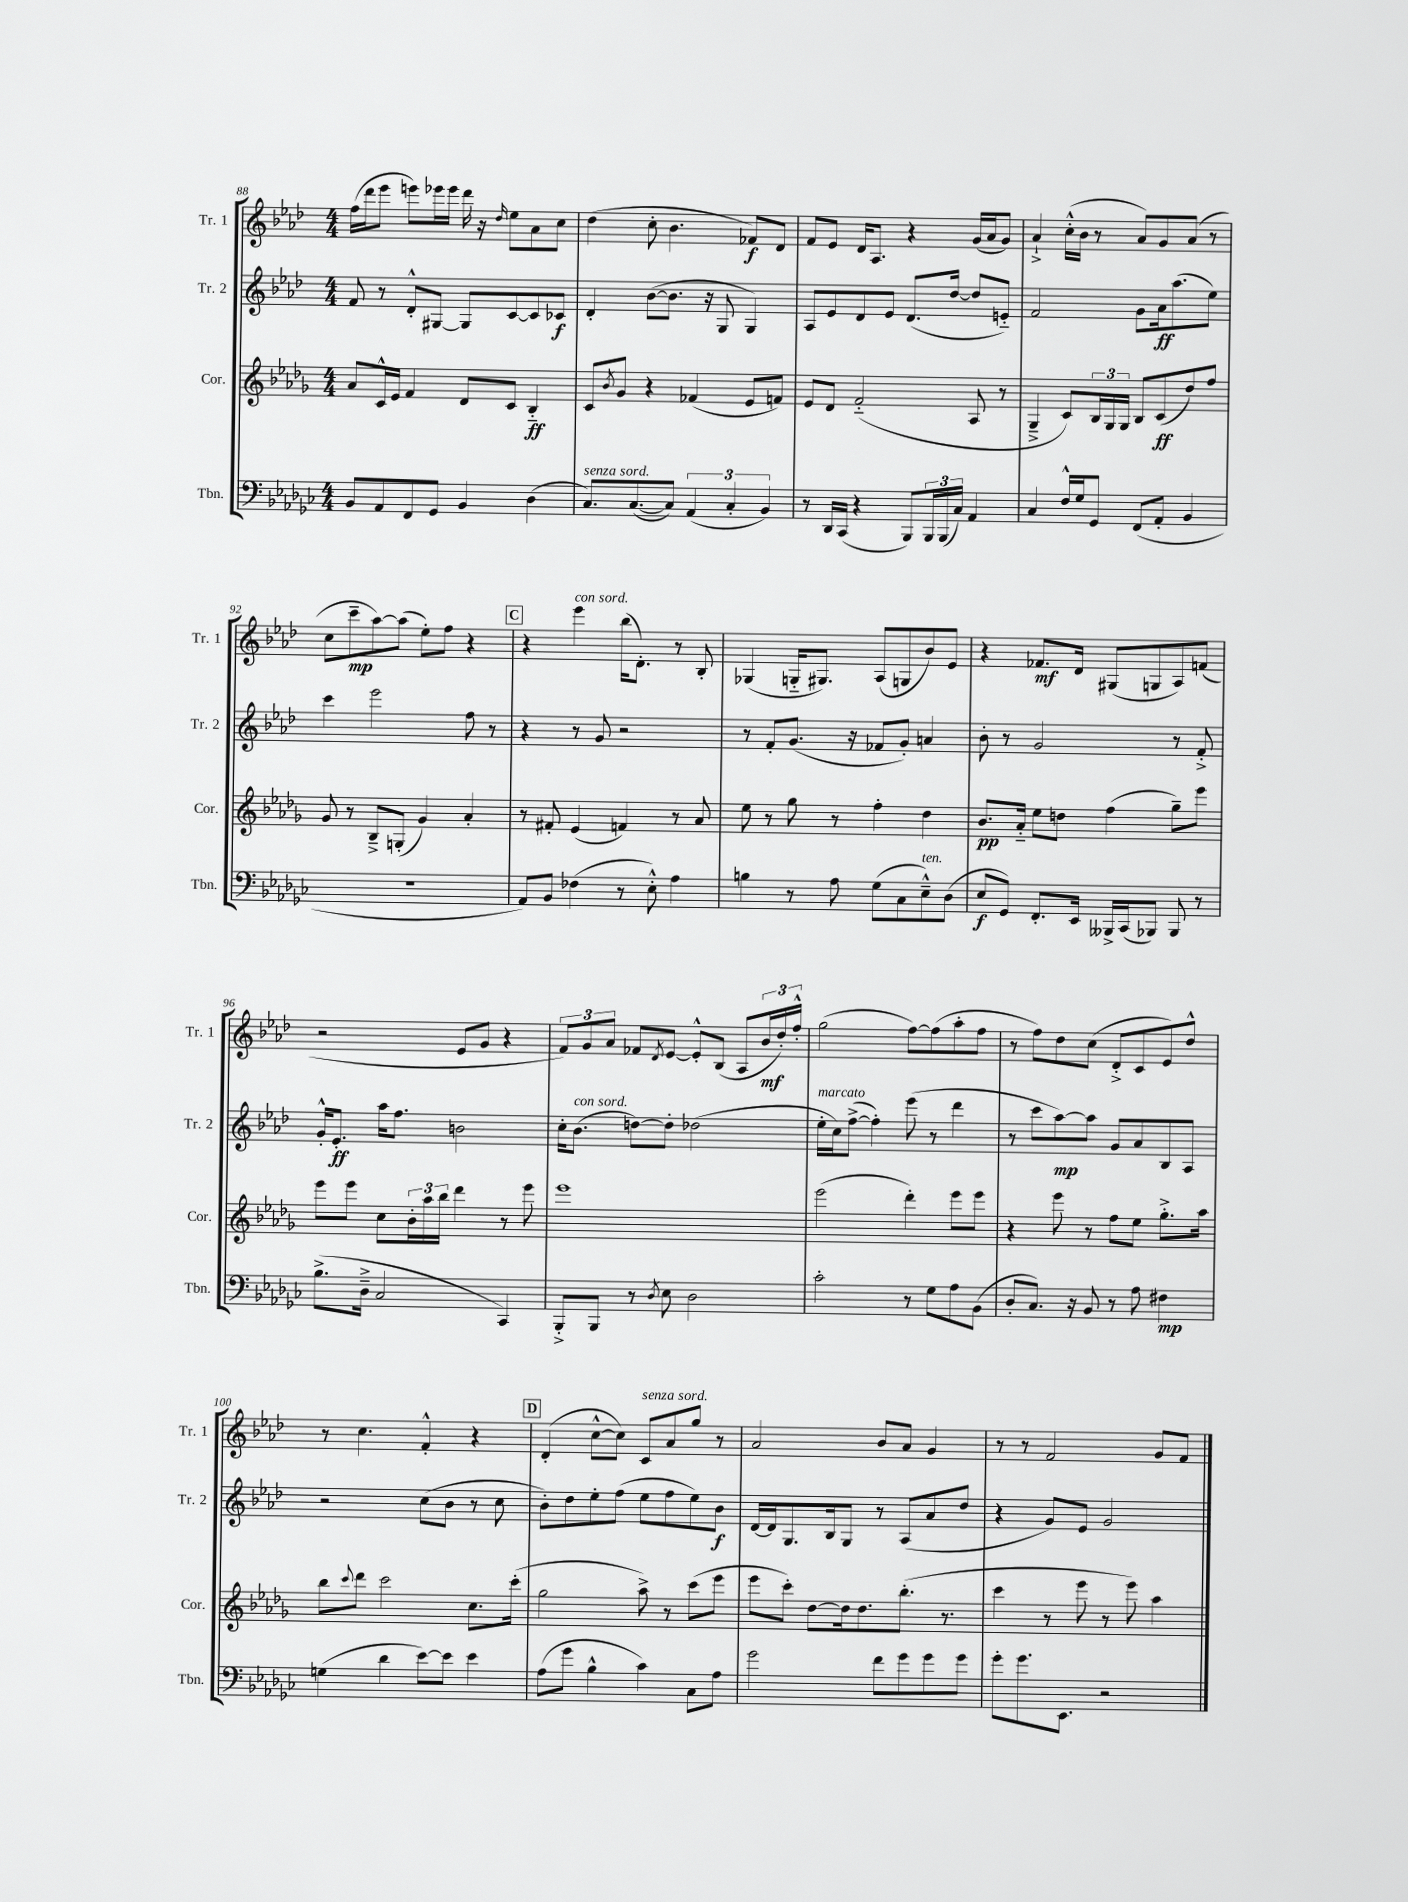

**kern	**kern	**kern	**kern
*staff4	*staff3	*staff2	*staff1
*clefF4	*clefG2	*clefG2	*clefG2
*k[b-e-a-d-g-c-]	*k[b-e-a-d-g-]	*k[b-e-a-d-]	*k[b-e-a-d-]
*M4/4	*M4/4	*M4/4	*M4/4
8BB-	8a-	8f	(16ff
.	.	.	16ddd-
8AA-	16c^^	8r	8eee-
.	16e-	.	.
8FF	4f	8d-'^^	8eee)
8GG-	.	[8G#	16eee-
.	.	.	16eee-
4BB-	8d-	8G#]	16ddd-
.	.	.	16r
.	.	.	16qqdd-
.	8c	[8c	8ee-
(4D-	4B-'~	8c]	8a-
.	.	8c-	8cc
=	=	=	=
8.C-)	8c	4d-'	(4dd-
.	8qb-	.	.
.	8g-	.	.
([8.C-	.	.	.
.	4r	([8b-	8cc'
8C-])	.	8.b-]	4.b-
(6AA-	(4f-	.	.
.	.	16r	.
.	.	8G	.
6C-'	.	.	.
.	8e-	4G)	8f-)
6BB-)	.	.	.
.	8f)	.	8d-
=	=	=	=
8r	8e-	8A-	8f
16DD-	8d-	8e-	8e-
(16CC-	.	.	.
4r	(2f'~	8d-	16d-
.	.	.	8.A-
.	.	8e-	.
8BBB-)	.	(8.d-	4r
24BBB-	.	.	.
(24BBB-	.	.	.
.	.	[16dd-	.
24C-)	.	.	.
4AA-	8A-	8dd-]	(16g
.	.	.	16a-
.	8r	8e'~)	8g)
=	=	=	=
4C-	4G-~^	2f	4a-`^
16F^^	8c)	.	(16cc'^^
16G-	.	.	16b-
8GG-	24B-	.	8r
.	24G-	.	.
.	24G-	.	.
(8FF	8B-	8g	8a-)
8AA-'	(8c	16a-	8g
.	.	(8.aa-	.
4BB-	8dd-)	.	(8a-
.	8ff	8ee-)	8r
=	=	=	=
1r	8g-	4ccc	8cc
.	8r	.	8ccc~
.	8B-~^	2eee-	[8aa-)
.	(8G'	.	(8aa-]
.	4g-)	.	8ee-')
.	.	.	8ff
.	4a-'	8ff	4r
.	.	8r	.
=	=	=	=
8AA-)	8r	4r	4r
8BB-	8f#'	.	.
(4F-	(4e-	8r	4eee-
.	.	8g	.
8r	4f)	2r	(16bb-
.	.	.	8.d-')
8E-'^^)	.	.	.
4A-	8r	.	8r
.	8a-	.	8B-'
=	=	=	=
4B	8ee-	8r	(4G-
.	8r	8f'	.
8r	8gg-	(8.g	16G'~
.	.	.	8.G#)
8A-	8r	.	.
.	.	16r	.
(8G-	4ff'	8f-	(8A-
8C-	.	8g')	8G
8E-~^^)	4dd-	4a	8b-)
(8D-	.	.	8e-
=	=	=	=
8E-	8.b-	8b-'	4r
8GG-)	.	8r	.
.	16a-'~	.	.
8.FF'	8ee-	2g	8.f-
.	8dd	.	.
16EE-	.	.	16d-
16BBB--^	(4ff	.	(8G#
(16CC-	.	.	.
8BBB-)	.	.	8G
8BBB-	8gg-~)	8r	8A-)
8r	8eee-	8f'^	(8f
=	=	=	=
(8.B-^	8eee-	16g'^^	2r
.	.	8.e-'	.
.	8eee-	.	.
16D-~^	.	.	.
2C-	8cc	16aa-	.
.	.	8.ff	.
.	24b-'	.	.
.	24aa-	.	.
.	24bb-	.	.
.	4ddd-	2b	8e-
.	.	.	8g
4CC-)	8r	.	4r
.	8eee-	.	.
=	=	=	=
8BBB-'^	1eee-	16cc'	12f)
.	.	(8.b-	.
.	.	.	12g
8BBB-	.	.	.
.	.	.	12a-
8r	.	[8dd)	8f-
8qD-	.	.	8qd-
8E-	.	8dd']	[8e-
2D-	.	(2dd-	8e-'^^]
.	.	.	(8B-
.	.	.	8A-
.	.	.	24b-
.	.	.	24dd-')
.	.	.	24ff'^^
=	=	=	=
2c-'	(2eee-	16ee-'	(2gg
.	.	16cc)	.
.	.	([8ff^	.
.	.	4ff'])	.
8r	4ddd-')	(8eee-	[8ff)
8G-	.	8r	(8ff]
8A-	8eee-	4ddd-	8aa-'
(8BB-	8eee-	.	8ff
=	=	=	=
8D-'	4r	8r	8r
8.C-)	.	8ccc	8ff)
.	8eee-	[8aa-)	8dd-
16r	.	.	.
8BB-	8r	8aa-]	(8cc
8r	8ff	8g	8d-'^
8A-	8ee-	8a-	8c
4F#	8.gg-'^	8B-	8e-)
.	.	8A-	8dd-^^
.	16aa-	.	.
=	=	=	=
(4G	8bb-	2r	8r
.	8qqccc	.	.
.	8ddd-	.	4.cc
4d-	2ccc	.	.
[8e-)	.	(8cc	4f'^^
8e-]	.	8b-	.
4e-	8.cc	8r	4r
.	.	8cc	.
.	(16ccc'	.	.
=	=	=	=
(8A-	2gg-	8b-')	(4d-'
8g-	.	8dd-	.
4B-^^	.	8ee-'	[8cc^^
.	.	(8ff	8cc])
4c-)	8aa-^)	8ee-	8c
.	8r	8ff	8a-
8C-	(8ccc	8ee-)	8gg
8A-	8eee-	8b-	8r
=	=	=	=
2g-	8eee-	[16d-	2a-
.	.	16d-]	.
.	8ccc')	8.G	.
.	[8dd-	.	.
.	.	16B-	.
.	16dd-]	8G	.
.	8.dd-	.	.
8f	.	8r	8b-
8g-	(8.bb-'	(8A-	8a-
8g-	.	8a-	4g
.	8.r	.	.
8g-	.	8dd-	.
=	=	=	=
8g-'	4ccc	4r	8r
8.g-	.	.	8r
.	8r	8g)	2f
8.EE-	.	.	.
.	8eee-	8e-	.
2r	8r	2g	.
.	8eee-)	.	.
.	4aa-	.	8g
.	.	.	8f
==	==	==	==
*-	*-	*-	*-
